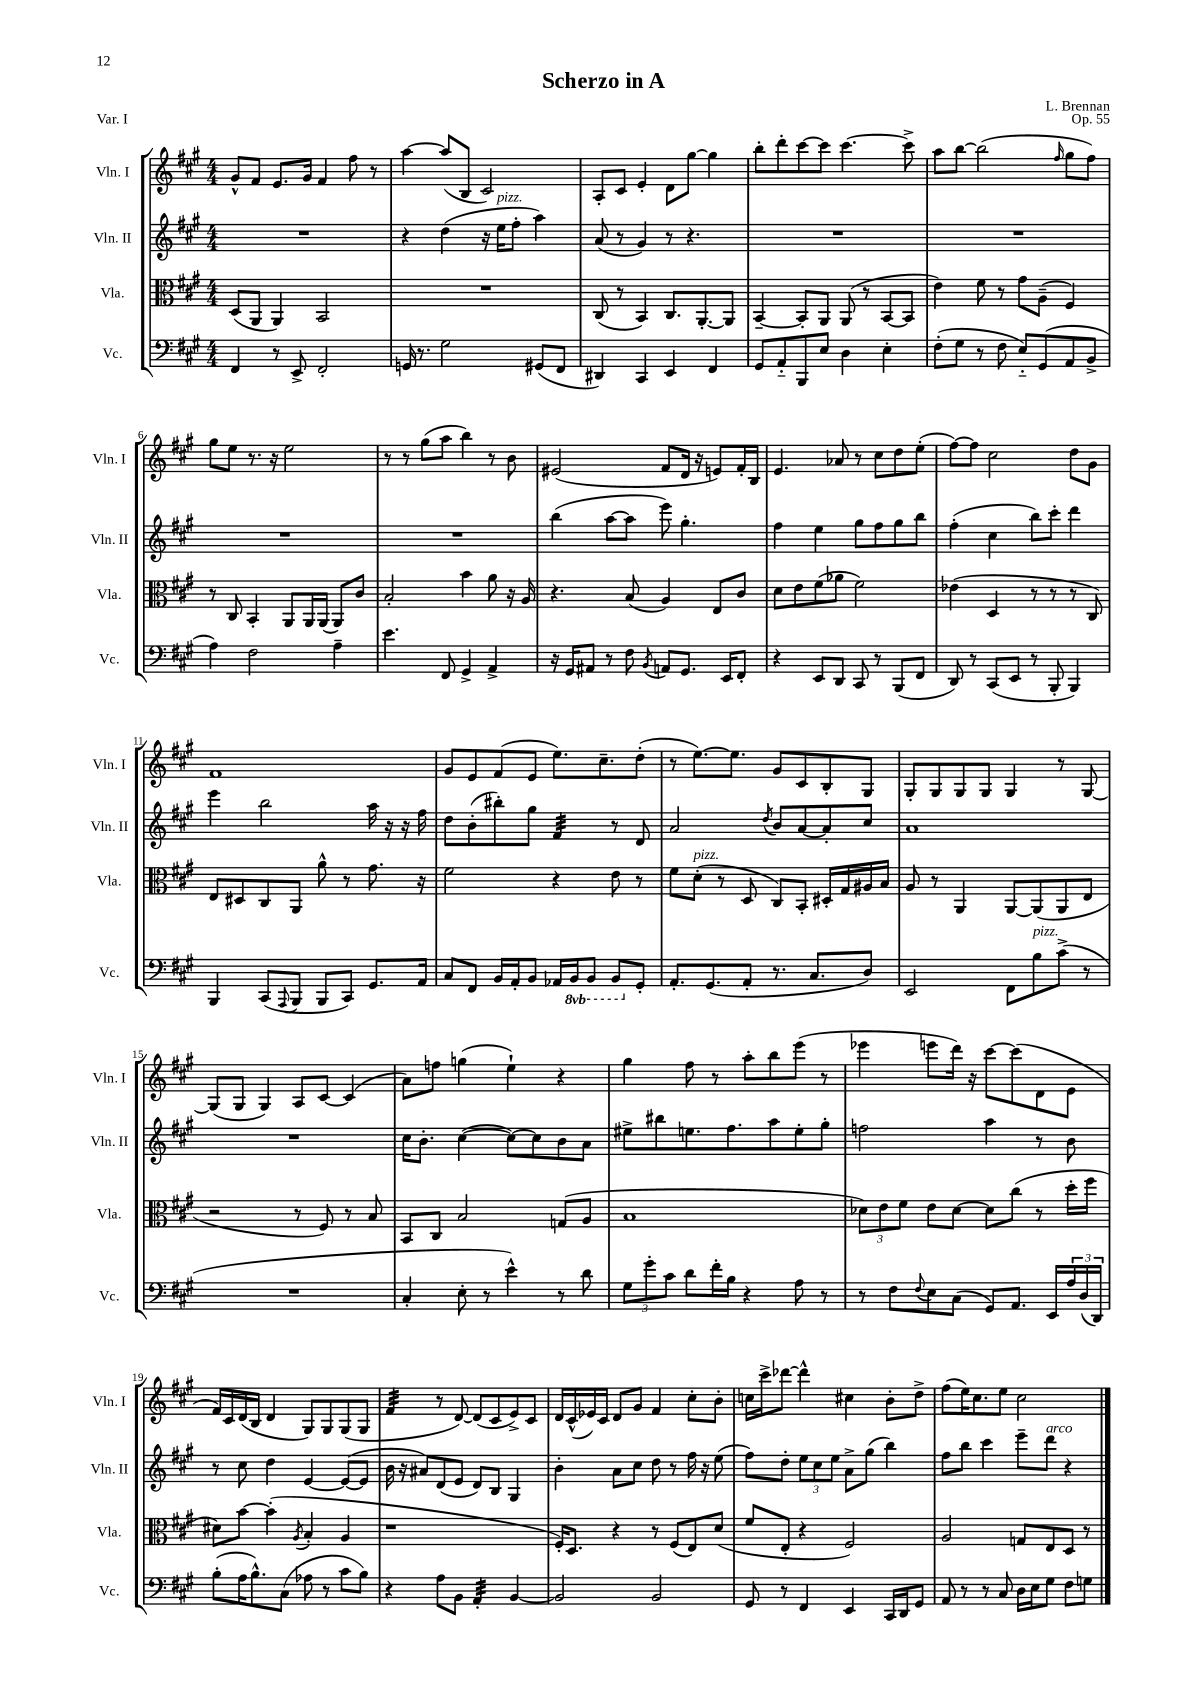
\header { title = "Scherzo in A" composer = "L. Brennan" opus = "Op. 55" piece = "Var. I" }
<<
\new StaffGroup <<
\new Staff = "s0" \with { instrumentName = "Vln. I" shortInstrumentName = "Vln. I" } {
    \clef treble \key a \major \numericTimeSignature \time 4/4
    gis'8-^ fis'8 e'8. gis'16 fis'4 fis''8 r8 |
    a''4~ a''8( b8 cis'2) |
    a8-. cis'8 e'4-. d'8 gis''8~ gis''4 |
    b''8-. d'''8-. cis'''8~ cis'''8 cis'''4.~ cis'''8-> |
    a''8 b''8~ b''2( \grace { fis''16 } gis''8 fis''8) |
    gis''8 e''8 r8. r16 e''2 |
    r8 r8 gis''8( a''8 b''4) r8 b'8 |
    eis'2( fis'8 d'16 r16 e'8) fis'16-. b16 |
    e'4. aes'8 r8 cis''8 d''8 e''8-.( |
    fis''8~) fis''8 cis''2 d''8 gis'8 |
    fis'1 |
    gis'8 e'8 fis'8( e'8 e''8.) cis''8.-- d''8-.( |
    r8 e''8.~) e''8. gis'8 cis'8 b8-. gis8 |
    gis8-. gis8 gis8 gis8 gis4 r8 gis8~ |
    gis8( gis8 gis4) a8 cis'8~ cis'4( |
    a'8) f''8 g''4( e''4-!) r4 |
    gis''4 fis''8 r8 a''8-. b''8 e'''8( r8 |
    ees'''4 e'''8 d'''16) r16 cis'''8~ cis'''8( d'8 e'8 |
    fis'16) cis'16 d'16( b16 d'4 gis8) gis8 gis8( gis8 |
    fis'4:32 r8 d'8~) d'8( cis'8 e'8->) cis'8 |
    d'16 cis'16-^( ees'16) cis'16 d'8 gis'8 fis'4 cis''8-. b'8-. |
    c''16 cis'''16-> des'''8~ des'''4-^ cis''4 b'8-. d''8-> |
    fis''8( e''16) cis''8. e''8 cis''2 \bar "|." |
}
\new Staff = "s1" \with { instrumentName = "Vln. II" shortInstrumentName = "Vln. II" } {
    \clef treble \key a \major \numericTimeSignature \time 4/4
    R1 |
    r4 d''4( r16 e''16^\markup { \italic "pizz." } fis''8-. a''4) |
    a'8( r8 gis'4) r8 r4. |
    R1 |
    R1 |
    R1 |
    R1 |
    b''4( a''8~ a''8 e'''8) gis''4.-. |
    fis''4 e''4 gis''8 fis''8 gis''8 b''8 |
    fis''4-.( cis''4 b''8) cis'''8-. d'''4 |
    e'''4 b''2 a''16 r16 r16 fis''16 |
    d''8 b'8-.( bis''8-.) gis''8 fis'4:32 r8 d'8 |
    a'2 \acciaccatura { d''8 } b'8 a'8~ a'8-. cis''8 |
    a'1 |
    R1 |
    cis''16 b'8.-. cis''4~( cis''8~) cis''8 b'8 a'8 |
    eis''8-> bis''8 e''8. fis''8. a''8 e''8-. gis''8-. |
    f''2 a''4 r8 b'8 |
    r8 cis''8 d''4 e'4~ e'8~( e'8 |
    b'16 r16 ais'8) d'8( e'8 d'8) b8 gis4 |
    b'4-. a'8 cis''8 d''8 r8 fis''16 r16 e''8( |
    fis''8) d''8-. \tuplet 3/2 { e''8 cis''8 e''8 } a'8-> gis''8( b''4) |
    fis''8 b''8 cis'''4 e'''8-- d'''8^\markup { \italic "arco" } r4 \bar "|." |
}
\new Staff = "s2" \with { instrumentName = "Vla." shortInstrumentName = "Vla." } {
    \clef alto \key a \major \numericTimeSignature \time 4/4
    d8( a,8 a,4) b,2 |
    R1 |
    cis8( r8 b,4) cis8. a,8.~-. a,8 |
    b,4~-- b,8-. a,8 a,8( r8 b,8~ b,8 |
    e'4) fis'8 r8 gis'8 a8--( fis4) |
    r8 cis8 b,4-. a,8 a,16 a,16( a,8) cis'8 |
    b2-. b'4 a'8 r16 a16 |
    r4. b8( a4) e8 cis'8 |
    d'8 e'8 fis'8( aes'8 fis'2) |
    ees'4( d4 r8 r8 r8 cis8) |
    e8 dis8 cis8 a,8 a'8-^ r8 gis'8. r16 |
    fis'2 r4 e'8 r8 |
    fis'8 d'8-.^\markup { \italic "pizz." }( r8 d8 cis8) b,8-. dis16-. gis16 ais16 b16 |
    a8 r8 a,4 a,8~ a,8( a,8 e8 |
    r2 r8 fis8) r8 b8 |
    b,8 cis8 b2 g8( a8 |
    b1 |
    \tuplet 3/2 { des'8) e'8 fis'8 } e'8 des'8~ des'8 cis''8( r8 d''16-. fis''16 |
    dis'8) b'8~ b'4-.( \acciaccatura { a8 } b4-. a4 |
    r1 |
    fis16-.) d8. r4 r8 fis8( e8) d'8( |
    fis'8 e8-. r4 fis2) |
    a2 g8 e8 d8 r8 \bar "|." |
}
\new Staff = "s3" \with { instrumentName = "Vc." shortInstrumentName = "Vc." } {
    \clef bass \key a \major \numericTimeSignature \time 4/4 \set Staff.ottavationMarkups = #ottavation-simple-ordinals
    fis,4 r8 e,8-> fis,2-. |
    g,16 r8. gis2 gis,8( fis,8 |
    dis,4) cis,4 e,4 fis,4 |
    gis,8 a,8-_ b,,8 e8 d4 e4-. |
    fis8-.( gis8 r8 fis8 e8-_) gis,8( a,8 b,8-> |
    a4) fis2 a4-- |
    e'4. fis,8 gis,4-> a,4-> |
    r16 gis,16 ais,8 r8 fis8 \acciaccatura { b,8 } a,8 gis,8. e,16 fis,8-. |
    r4 e,8 d,8 cis,8 r8 b,,8( fis,8 |
    d,8) r8 cis,8( e,8 r8 b,,8-. b,,4) |
    b,,4 cis,8( \appoggiatura { a,,8 } b,,8 b,,8 cis,8) gis,8. a,16 |
    cis8 fis,8 b,16 a,16-. b,8 aes,16 \ottava #-1 b,,16 b,,8 b,,8 \ottava #0 gis,8-. |
    a,8.-. gis,8.( a,8-. r8. cis8. d8) |
    e,2 fis,8 b8^\markup { \italic "pizz." } cis'8->( r8 |
    R1 |
    cis4-. e8-. r8 e'4-^) r8 d'8 |
    \tuplet 3/2 { gis8 gis'8-. cis'8 } d'8 fis'16-. b16 r4 a8 r8 |
    r8 fis8 \appoggiatura { fis8 } e8 cis8( gis,8) a,8. e,16 \tuplet 3/2 { a16 d16( d,16) } |
    b8-.( a16 b8.-^) cis8( aes8 r8 cis'8 b8) |
    r4 a8 b,8 a,4:32-. b,4~ |
    b,2 b,2 |
    gis,8 r8 fis,4 e,4 cis,16 d,16 gis,8 |
    a,8 r8 r8 cis8 d16 e16 gis8 fis8 g8 \bar "|." |
}
>>
>>
